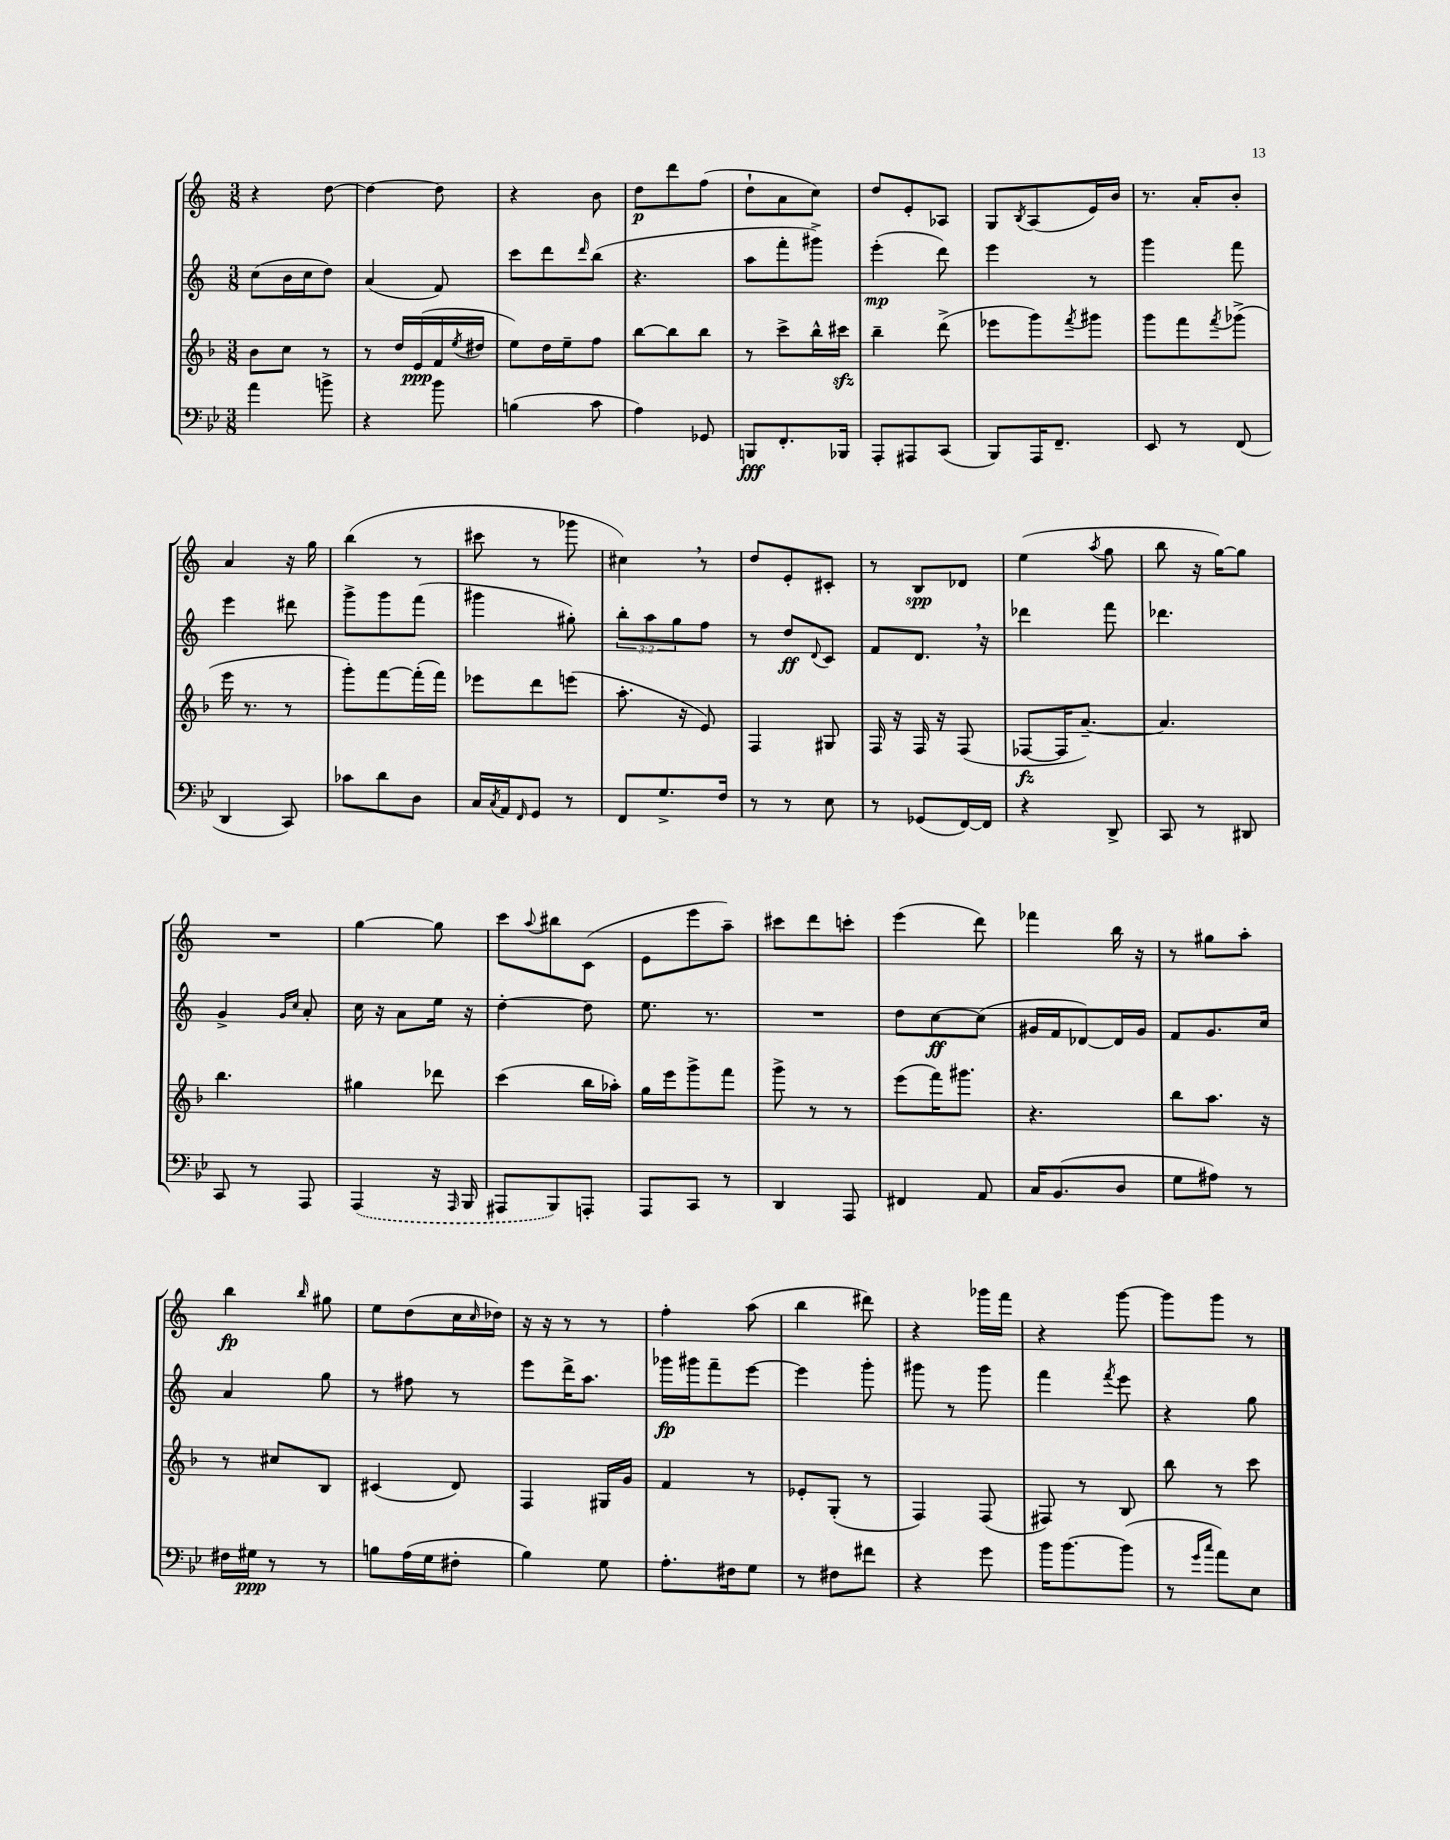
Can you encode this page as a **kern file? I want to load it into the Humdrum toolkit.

**kern	**kern	**kern	**kern
*staff4	*staff3	*staff2	*staff1
*clefF4	*clefG2	*clefG2	*clefG2
*k[b-e-]	*k[b-]	*k[]	*k[]
*M3/8	*M3/8	*M3/8	*M3/8
4a	8b-	(8cc	4r
.	8cc	16b	.
.	.	16cc	.
8b^	8r	8dd)	[8dd
=	=	=	=
4r	8r	(4a	4dd_
.	16dd	.	.
.	(16e	.	.
8b-	16f	8f)	8dd]
.	8qee	.	.
.	16dd#	.	.
=	=	=	=
(4B	8ee)	8ccc	4r
.	16dd	8ddd	.
.	16ee~	.	.
.	.	16qqddd	.
8c	8ff	(8bb	8b
=	=	=	=
4A)	[8bb-	4.r	8dd
.	8bb-]	.	8ddd
8GG-	8bb-	.	(8ff
=	=	=	=
8BBB	8r	8aa	8dd`
8.FF'	8ccc^	8fff'	8a
.	16bb-^^	8ggg#^)	8cc)
16BBB-	16ccc#	.	.
=	=	=	=
8AAA'	4bb-~	(4eee'	8dd
8AAA#	.	.	8e'
(8CC	(8ddd^	8ddd)	8A-
=	=	=	=
8BBB-)	8eee-	4eee	8G
.	.	.	8qB
16AAA	8ggg)	.	(8A
8.FF~	.	.	.
.	8qfff	.	.
.	8ggg#	8r	16e)
.	.	.	16b
=	=	=	=
8EE-	8ggg	4ggg	8.r
8r	8fff	.	.
.	.	.	16a'
.	8qfff	.	.
(8FF	(8ggg-^	8fff	8b'
=	=	=	=
4DD	16eee	4eee	4a
.	8.r	.	.
8CC)	8r	8ddd#	16r
.	.	.	16gg
=	=	=	=
8c-	8ggg')	8ggg^	(4bb
8d	[8fff	8ggg	.
8D	(16fff']	(8fff	8r
.	16fff)	.	.
=	=	=	=
16C	8eee-	4ggg#	8ccc#
8qC	.	.	.
16AA	.	.	.
16qqFF	.	.	.
8GG	8ddd	.	8r
8r	(8eee	8gg#')	8ggg-
=	=	=	=
8FF	8.aa'	12bb'	4cc#)
.	.	12aa	.
8.G^	.	.	.
.	.	12gg	.
.	16r	.	.
.	8e)	8ff	8r
16F	.	.	.
=	=	=	=
8r	4F	8r	8dd
8r	.	8dd	8e'
.	.	8qqd	.
8E-	8G#	8c	8c#'
=	=	=	=
8r	16F	8f	8r
.	16r	.	.
(8GG-	16F	8.d	8B
.	16r	.	.
[16FF)	(8F	.	8d-
16FF]	.	16r	.
=	=	=	=
4r	[8F-	4ddd-	(4ee
.	16F-]	.	.
.	[8.a~)	.	.
.	.	.	8qaa
8DD^	.	8fff	8gg
=	=	=	=
8CC	4.a]	4.ddd-	8bb
8r	.	.	16r
.	.	.	[16gg)
8DD#	.	.	8gg]
=	=	=	=
8CC	4.bb-	4g^	4.r
8r	.	.	.
.	.	16qqg	.
.	.	16qqcc	.
8AAA	.	8a'	.
=	=	=	=
(4AAA	4gg#	16cc	[4gg
.	.	16r	.
.	.	8a	.
16r	8ddd-	16ee	8gg]
16qqAAA	.	.	.
16BBB-	.	16r	.
=	=	=	=
8AAA#	(4ccc	[4dd'	8ccc
.	.	.	8qqaa
8BBB-)	.	.	8bb#
8AAA'	16bb-	8dd]	(8c
.	16aa-')	.	.
=	=	=	=
8AAA	16gg	8.ee	8e
.	16eee	.	.
8CC	8ggg^	.	8eee
.	.	8.r	.
8r	8fff	.	8aa~)
=	=	=	=
4DD	8ggg^	4.r	8ccc#
.	8r	.	8ddd
8AAA	8r	.	8ccc'
=	=	=	=
4FF#	(8eee	8dd	(4eee
.	16fff)	[8cc	.
.	8.ggg#	.	.
8AA	.	(8cc]	8ddd)
=	=	=	=
16C	4.r	16g#	4fff-
(8.BB-	.	16f	.
.	.	[8d-)	.
8D	.	16d-]	16bb
.	.	16g#	16r
=	=	=	=
8G	8bb-	8f	8r
8A#)	8.aa	8.g	8gg#
8r	.	.	8aa'
.	16r	16cc	.
=	=	=	=
16F#	8r	4a	4bb
16G#	.	.	.
8r	8cc#	.	.
.	.	.	16qqbb
8r	8B-	8gg	8gg#
=	=	=	=
8B	(4c#	8r	8ee
(16A	.	8ff#	(8dd
16G	.	.	.
8F#'	8d)	8r	16cc
.	.	.	16qqcc
.	.	.	16dd-)
=	=	=	=
4B-)	4F	8eee	16r
.	.	.	16r
.	.	16ddd^	8r
.	.	8.aa	.
8G	16G#	.	8r
.	16g	.	.
=	=	=	=
8.A'	4f	16ggg-	4ff'
.	.	16ggg#	.
.	.	8fff~	.
16F#	.	.	.
8G	8r	[8eee	(8aa
=	=	=	=
8r	8e-'	4eee]	4bb
8F#	(8G'	.	.
8f#	8r	8ggg'	8ddd#)
=	=	=	=
4r	4F)	8ggg#	4r
.	.	8r	.
8g	(8F	8ggg#	16ggg-
.	.	.	16fff
=	=	=	=
16b-	8F#)	4fff	4r
[8.b-	.	.	.
.	8r	.	.
.	.	8qfff	.
(8b-]	8B-	8eee	[8ggg
=	=	=	=
8r	8bb-	4r	8ggg]
16qqg	.	.	.
16qqcc	.	.	.
8a)	8r	.	8ggg
8E-	8ccc	8gg	8r
==	==	==	==
*-	*-	*-	*-
